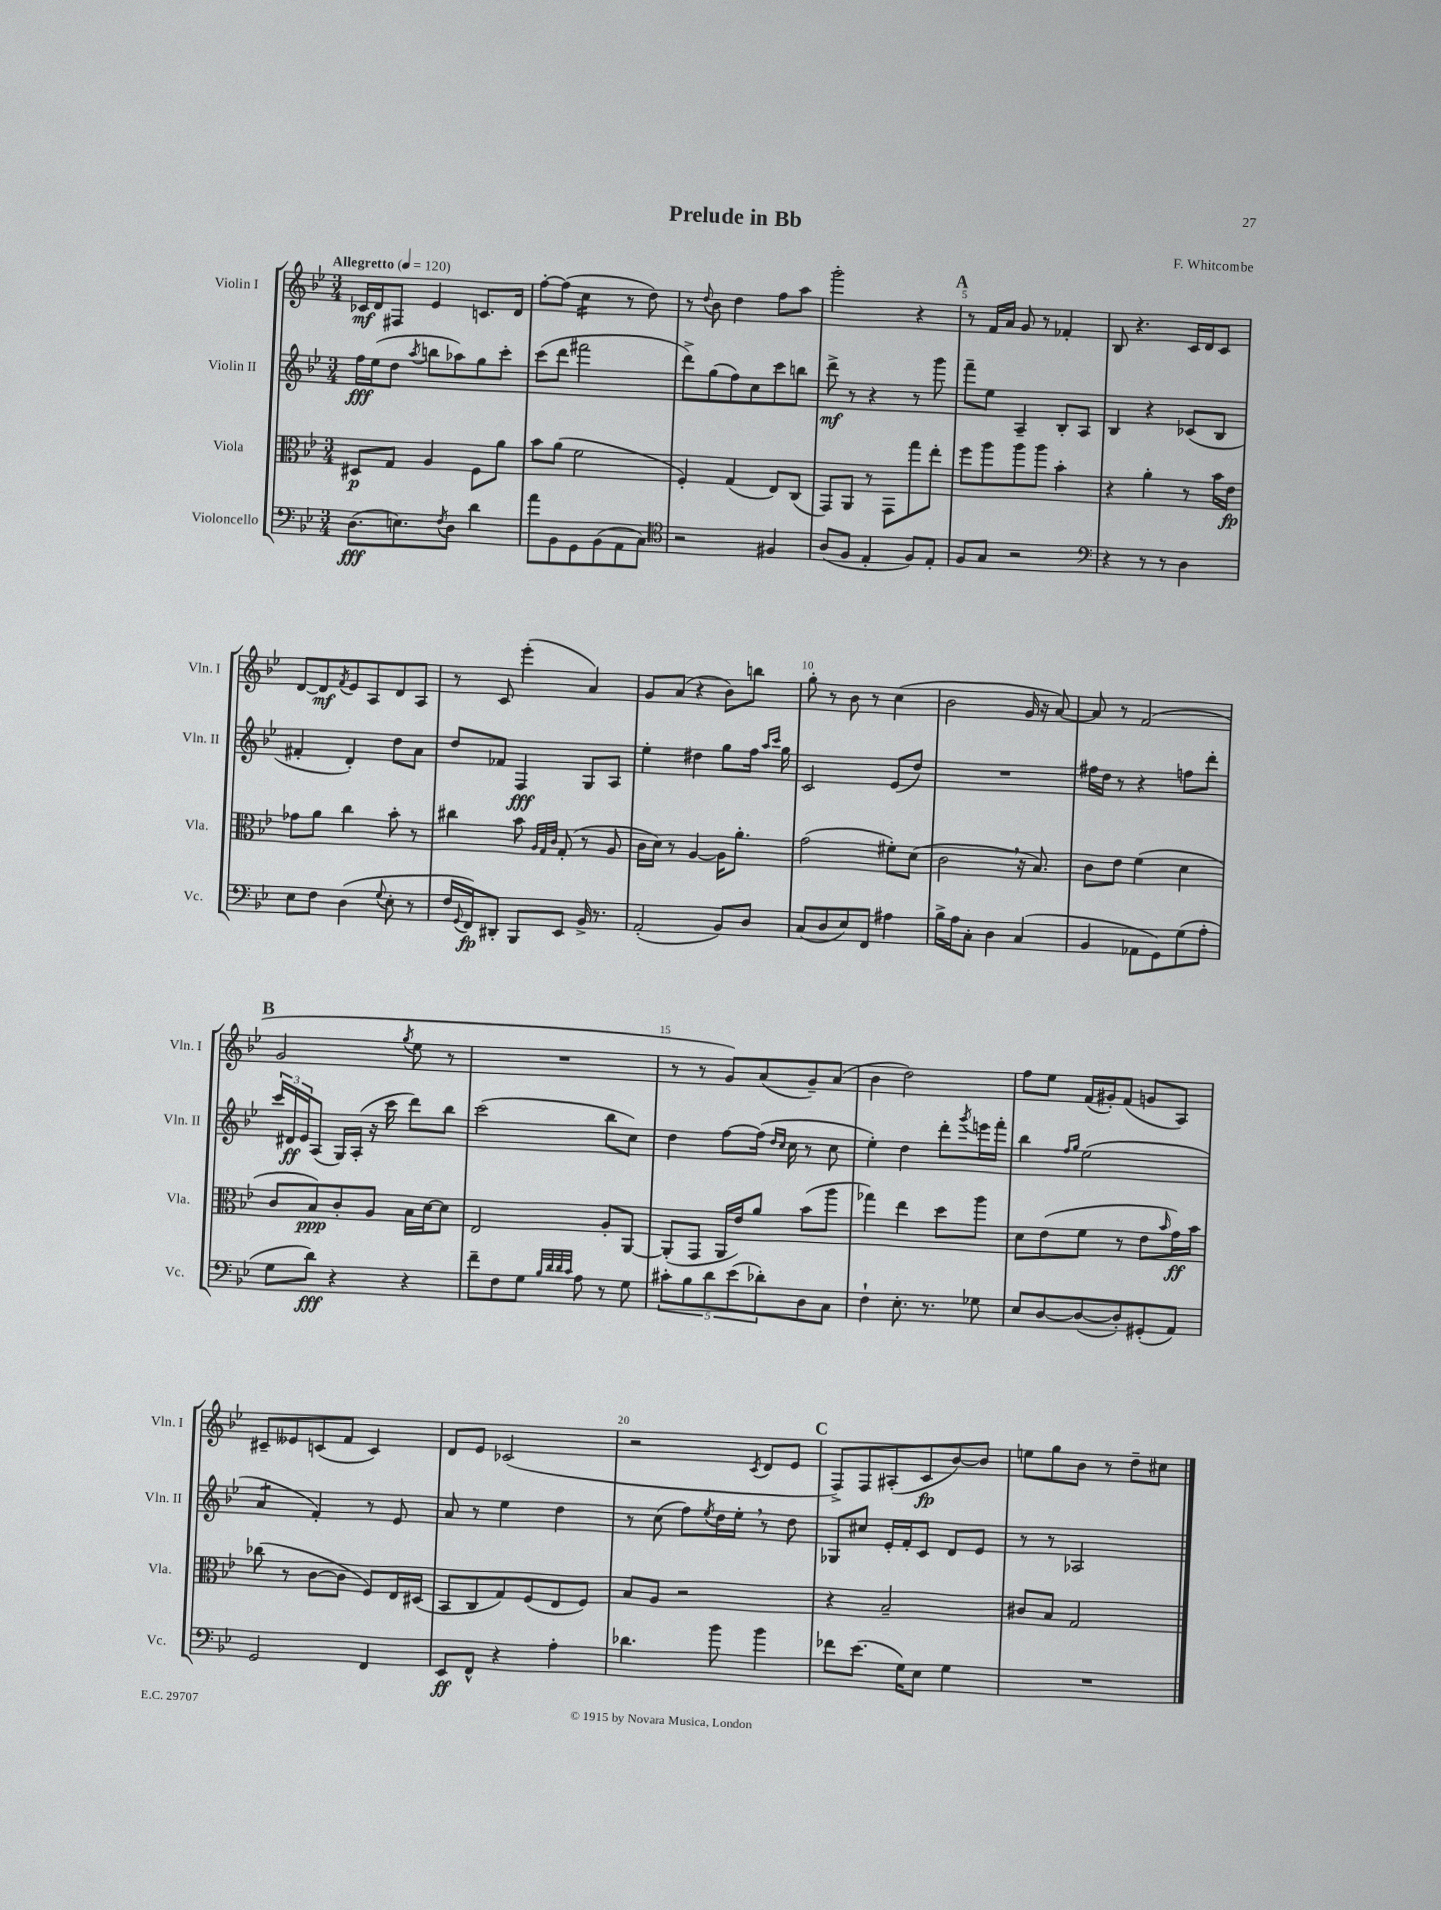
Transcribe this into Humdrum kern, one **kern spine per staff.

**kern	**kern	**kern	**kern
*staff4	*staff3	*staff2	*staff1
*clefF4	*clefC3	*clefG2	*clefG2
*k[b-e-]	*k[b-e-]	*k[b-e-]	*k[b-e-]
*M3/4	*M3/4	*M3/4	*M3/4
*MM120	*MM120	*MM120	*MM120
(8.D	8D#	16ff	16c-
.	.	(16ee-	16d
.	8G	8dd	8F#
8.E)	.	.	.
.	.	8qaa	.
.	4A	8bb	4e-
8qF	.	.	.
8D	.	8aa-)	.
4d	8F	8gg	8.c
.	8a	8ccc'	.
.	.	.	16d
=	=	=	=
8a	8b-	(8ccc	[8ff'
8BB-	(8a	8ddd	(8ff]
8GG	2f	2fff#	4cc
(8BB-	.	.	.
8AA	.	.	8r
8C)	.	.	8dd)
=	=	=	=
*clefC4	*	*	*
2r	4F')	8ddd^)	8r
.	.	.	8qqdd
.	.	(8gg	8b-
.	(4G	8ff)	4dd
.	.	8cc	.
4F#	8E-)	8ccc	8ff
.	(8C	8bb	8aa
=	=	=	=
(8A	8GG)	8ddd^	2ggg'
8F	8AA	8r	.
4E-'	8r	4r	.
.	8GG	.	.
8F)	8gg	8r	4r
8E-'	8ee-'	8ggg	.
=	=	=	=
8F	8ff	8fff~	8r
8G	8aa	8ee-	16f
.	.	.	16a
2r	8aa	4A~	8g
.	8aa	.	8r
.	4b-'	8B-'	4f-'
.	.	8A	.
=	=	=	=
*clefF4	*	*	*
4r	4r	4B-	8B-
.	.	.	4.r
8r	4a'	4r	.
8r	.	.	.
4D	8r	(8c-	16c
.	.	.	16d
.	16b-	8B-	8c
.	16e-	.	.
=	=	=	=
8E-	8g-	4f#'	[8d
8F	8a	.	8d]
.	.	.	8qf
(4D	4cc	4d')	8e-
.	.	.	8A
8qqG	.	.	.
8E-'	8b-'	8dd	8d
8r	8r	8a	8A
=	=	=	=
16F	4cc#	8dd	8r
8qqGG	.	.	.
16FF)	.	.	.
8DD#'	.	8f-	8c
8BBB-	8b-	4F	(4eee-'
.	32qqA	.	.
.	32qqG	.	.
.	32qqc	.	.
8EE-	(8G'	.	.
16BB-^	8r	8G	4a)
8.r	.	.	.
.	8A	8A	.
=	=	=	=
(2AA'	16c	4ee-'	8g
.	16d)	.	.
.	8r	.	(8a
.	[4A	4dd#	4r
8BB-)	16A]	8gg	8b-)
.	8.a'	.	.
8D	.	16ff	8bb
.	.	16qqaa	.
.	.	16qqccc	.
.	.	16gg	.
=	=	=	=
(8C	(2g	2c	8gg'
8D	.	.	8r
8E-)	.	.	8b-
8FF	.	.	8r
4A#	8f#')	(8e-	(4cc
.	(8d	8dd)	.
=	=	=	=
16B-^	2c	2.r	2b-
16A	.	.	.
8C'	.	.	.
4D	.	.	.
(4C	16r	.	16g
.	8.B-)	.	16r
.	.	.	[8a)
=	=	=	=
4BB-	8c	16ff#	8a]
.	.	16dd	.
.	8e-	8r	8r
8AA-	(4f	4r	(2f
8GG)	.	.	.
(8G	4d	8ff	.
8A'	.	8ddd'	.
=	=	=	=
8G	8c	24ccc	2g
.	.	24d#	.
.	.	24e-	.
8d)	8B-)	(8A	.
4r	8c'	16G)	.
.	.	(16A'	.
.	8A	16r	.
.	.	16ccc	.
.	.	.	8qgg
4r	16B-	8ddd)	8ee-
.	[16d	.	.
.	8d]	8bb-	8r
=	=	=	=
8f~	2E-	(2ccc	2.r
8F	.	.	.
8G	.	.	.
32qqB-	.	.	.
32qqd	.	.	.
32qqd	.	.	.
32qqc	.	.	.
8A	.	.	.
8r	8A'	8bb-	.
8G	[8AA	8cc)	.
=	=	=	=
10c#'	(8AA']	4dd	8r
10B-	.	.	.
.	8GG	.	8r
10d	.	.	.
.	16AA	[8ff	8g)
(10e-	.	.	.
.	16e-)	.	.
.	8a	(16ff]	(8a
10d-')	.	.	.
.	.	16qqdd	.
.	.	16qqcc	.
.	.	16cc	.
8D	(8b-	8r	8g~)
8C	8aa	8cc	(8a
=	=	=	=
4F`	4gg-)	4ee-')	4b-
8.E-'	4ee-	4dd	2dd)
8.r	.	.	.
.	8dd	8ddd'	.
.	.	8qggg	.
8G-	8aa	16eee	.
.	.	16fff'	.
=	=	=	=
8E-	8d	4bb-	8ff
[8D	(8e-	.	8ee-
.	.	16qqff	.
.	.	16qqgg	.
(8D_	8f	(2ee-	(16f
.	.	.	16g#')
8D'])	8r	.	(8f
(8GG#'	8e-	.	8g
.	16qqb-	.	.
8AA)	16g)	.	8A)
.	16b-	.	.
=	=	=	=
2GG	(8cc-	4a	8c#~
.	8r	.	8e--
.	[8c	4f')	(8c
.	8c]	.	8f
4FF	8F)	8r	4c)
.	16E-	8e-	.
.	(16D#	.	.
=	=	=	=
8EE-	8BB-	8a	8d
8FF^^	8C	8r	8e-
4r	8G)	4ee-	(2c-
.	(8F	.	.
4A'	8E-	4dd	.
.	8F)	.	.
=	=	=	=
4.d-	8B-	8r	2r
.	8A	(8cc	.
.	2r	8ff)	.
.	.	8qee-	.
8b-	.	16dd	.
.	.	16ee-'	.
.	.	.	8qc
4b-	.	8r	8d
.	.	8dd	8e-
=	=	=	=
8f-	4r	8G-	8F^)
(8.e-	.	8cc#	8F
.	2B-~	16e-'	(8A#'
16G)	.	16f'	.
8E-	.	8c	8c
4G	.	8d	[8b-)
.	.	8e-	8b-]
=	=	=	=
2.r	8c#	8r	8ee
.	8B-	8r	8gg
.	2G	2A-	8b-
.	.	.	8r
.	.	.	8dd~
.	.	.	8cc#
==	==	==	==
*-	*-	*-	*-
